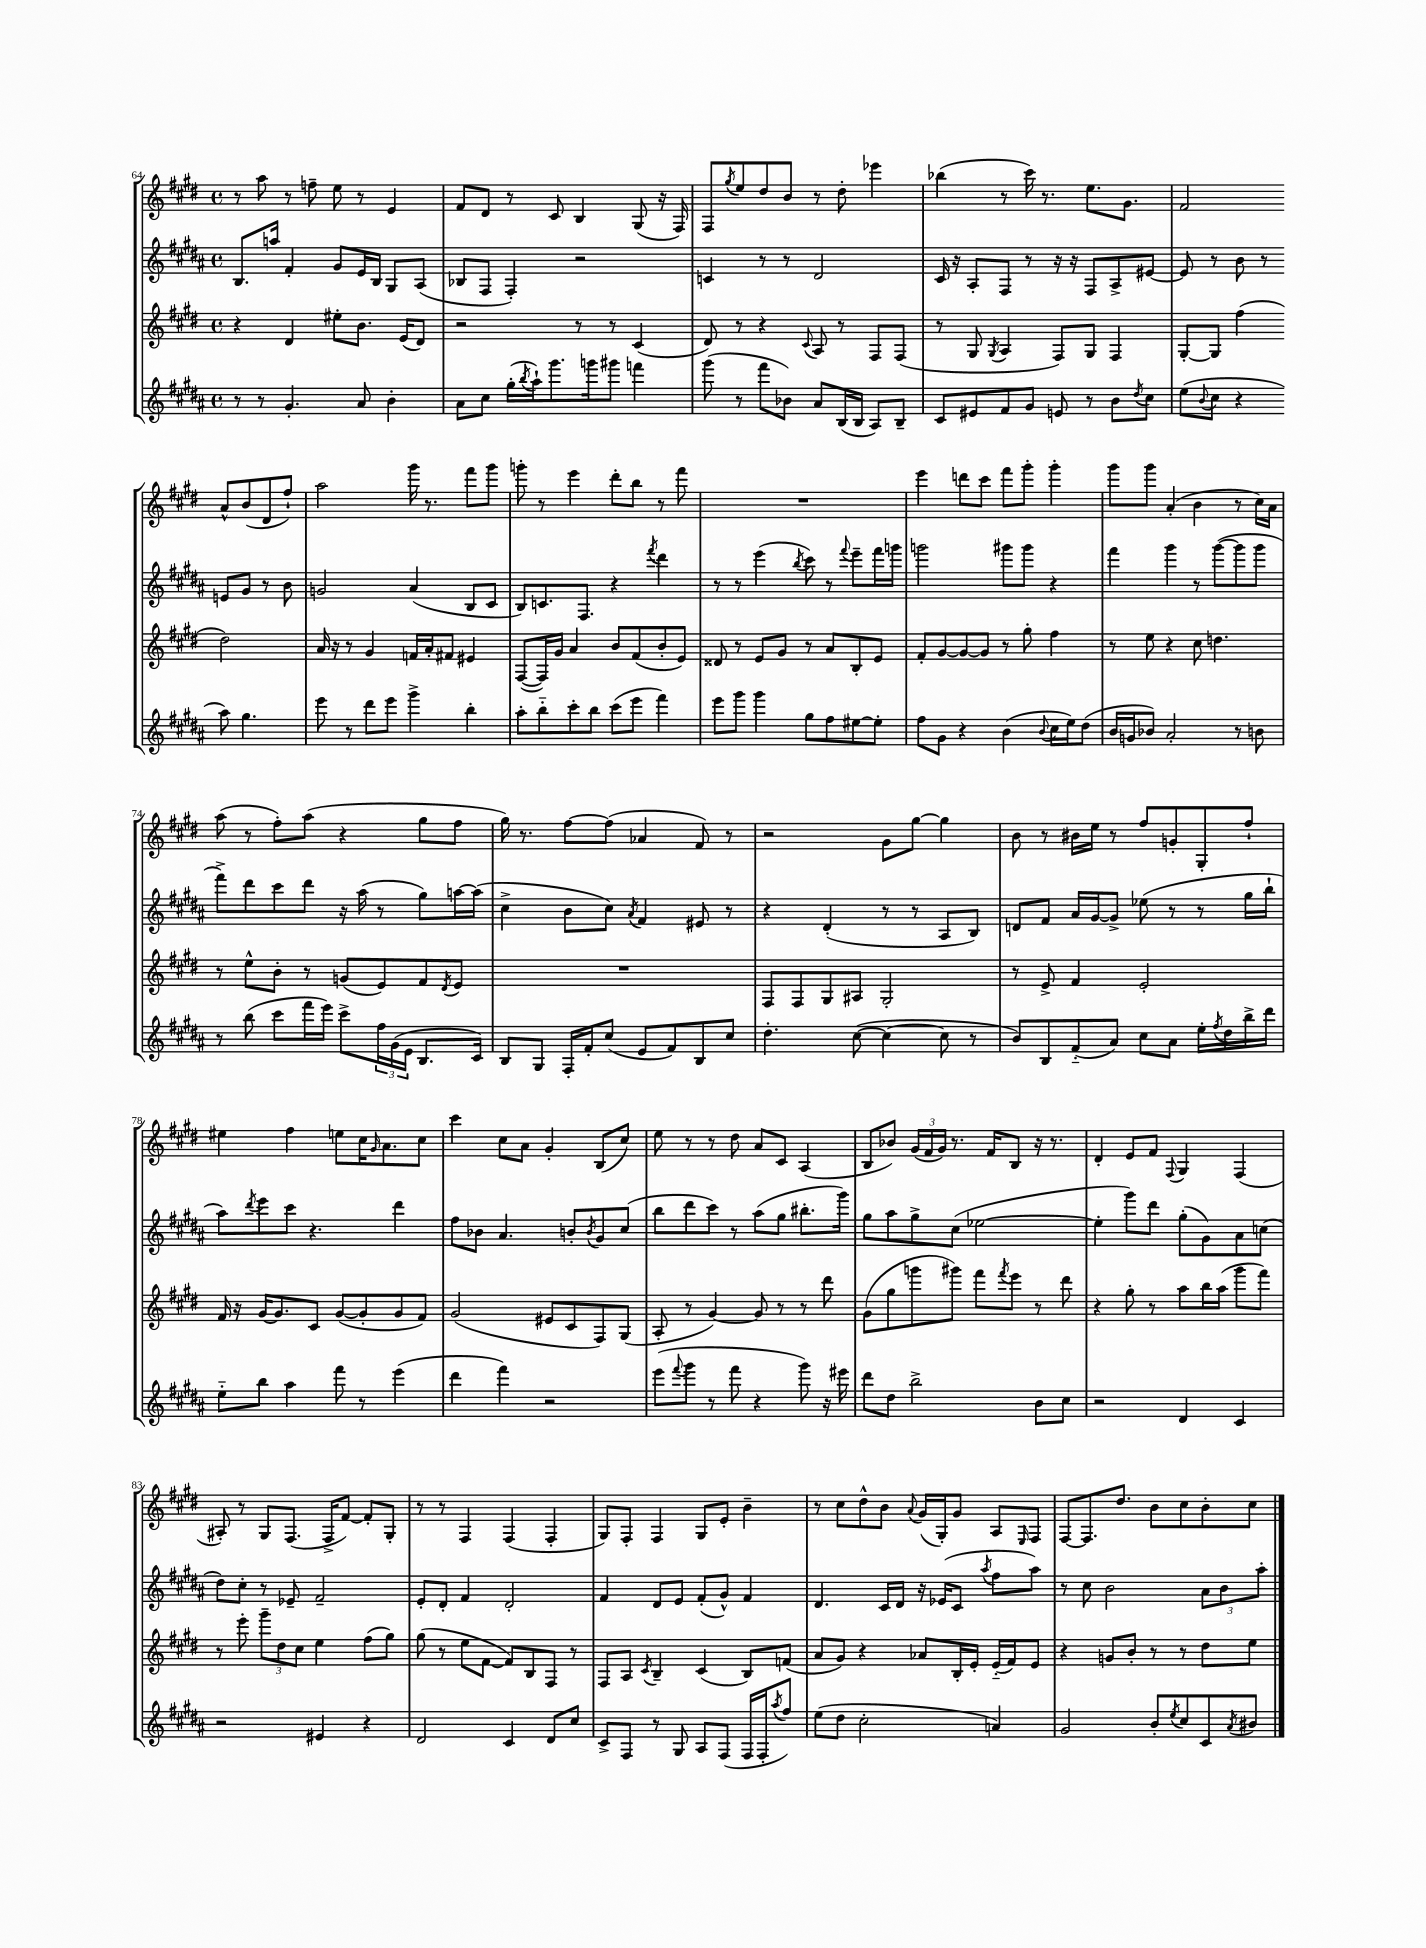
<<
\new StaffGroup <<
\new Staff = "s0" {
    \clef treble \key e \major \defaultTimeSignature \time 4/4
    r8 a''8 r8 f''8-- e''8 r8 e'4 |
    fis'8 dis'8 r8 cis'8 b4 gis8( r16 fis16) |
    fis8 \acciaccatura { gis''8 } e''8 dis''8 b'8 r8 dis''8-. ees'''4 |
    bes''4( r8 cis'''16) r8. e''8. gis'8. |
    fis'2 a'8-^ b'8( dis'8 fis''8-!) |
    a''2 gis'''16 r8. fis'''8 gis'''8 |
    g'''8-. r8 e'''4 dis'''8-. b''8 r8 fis'''8 |
    R1 |
    e'''4 d'''8 cis'''8 fis'''8 gis'''8-. gis'''4-. |
    gis'''8 gis'''8 a'4-.( b'4 r8 cis''16) a'16 |
    a''8( r8 fis''8-.) a''8( r4 gis''8 fis''8 |
    gis''16) r8. fis''8~ fis''8( aes'4 fis'8) r8 |
    r2 gis'8 gis''8~ gis''4 |
    b'8 r8 bis'16 e''16 r8 fis''8 g'8-. gis8-. fis''8-! |
    eis''4 fis''4 e''8 cis''16 \grace { gis'16 } a'8. cis''8 |
    cis'''4 cis''8 a'8 gis'4-. b8( cis''8) |
    e''8 r8 r8 dis''8 a'8 cis'8 a4( |
    b8 bes'8) \tuplet 3/2 { gis'16( fis'16 gis'16) } r8. fis'16 b8 r16 r8. |
    dis'4-. e'8 fis'8 \appoggiatura { fis8 } gis4 fis4( |
    ais8-.) r8 gis8 fis8.( fis16-> fis'8~) fis'8-. gis8-. |
    r8 r8 fis4 fis4( fis4-. |
    gis8) fis8-. fis4 gis8 e'8-. b'4-- |
    r8 cis''8 dis''8-^ b'8 \appoggiatura { a'8 } gis'16( gis16-.) gis'8 a8 \grace { e16 } fis8 |
    fis8~ fis8. dis''8. b'8 cis''8 b'8-. cis''8 \bar "|." |
}
\new Staff = "s1" {
    \clef treble \key b \major \defaultTimeSignature \time 4/4
    b8. a''16 fis'4-. gis'8 e'16 b16 gis8 ais8( |
    bes8 fis8 fis4-.) r2 |
    c'4 r8 r8 dis'2 |
    cis'16 r16 ais8-. fis8 r8 r16 r16 fis8 ais8-> eis'8~ |
    eis'8 r8 b'8 r8 e'8 gis'8 r8 b'8 |
    g'2 ais'4( b8 cis'8 |
    b8) c'8. fis8. r4 \acciaccatura { fis'''8 } dis'''4 |
    r8 r8 e'''4( \acciaccatura { b''8 } cis'''8) r8 \appoggiatura { fis'''8 } e'''8-- fis'''16 g'''16 |
    g'''2 gis'''8 gis'''8 r4 |
    fis'''4 gis'''4 r8 gis'''8~( gis'''8 gis'''8 |
    fis'''8->) dis'''8 cis'''8 dis'''8 r16 ais''16( r8 gis''8) a''16~ a''16( |
    cis''4-> b'8 cis''8) \acciaccatura { ais'8 } fis'4 eis'8 r8 |
    r4 dis'4-.( r8 r8 ais8 b8) |
    d'8 fis'8 ais'16 gis'16~ gis'8-> ees''8( r8 r8 gis''16 b''16-! |
    ais''8) \acciaccatura { dis'''8 } e'''8 cis'''8 r4. dis'''4 |
    fis''8 bes'8 ais'4. b'8-. \acciaccatura { b'8 } gis'8 cis''8( |
    b''8 dis'''8 cis'''8) r8 ais''8( gis''8 bis''8.-. gis'''16) |
    gis''8 ais''8 gis''8-> cis''8( ees''2~ |
    ees''4-. gis'''8) dis'''8 gis''8-.( gis'8) ais'8 c''8( |
    dis''8) cis''8-. r8 ees'8-- fis'2-- |
    e'8-. dis'8-. fis'4 dis'2-. |
    fis'4 dis'8 e'8 fis'8-.( gis'8-^) fis'4 |
    dis'4. cis'16 dis'16 r16 ees'16( cis'8 \acciaccatura { ais''8 } fis''8 ais''8) |
    r8 cis''8 b'2 \tuplet 3/2 { ais'8 b'8 ais''8-. } \bar "|." |
}
\new Staff = "s2" {
    \clef treble \key e \major \defaultTimeSignature \time 4/4
    r4 dis'4 eis''8-. b'8. e'16( dis'8) |
    r2 r8 r8 cis'4( |
    dis'8) r8 r4 \appoggiatura { cis'8 } a8 r8 fis8 fis8( |
    r8 gis8 \acciaccatura { gis8 } a4 fis8) gis8 fis4 |
    gis8~-. gis8 fis''4( dis''2) |
    a'16 r16 r8 gis'4 f'16 a'16-. fis'8 eis'4 |
    fis8~( fis16) gis'16 a'4 b'8 fis'8( b'8-. e'8) |
    disis'8 r8 e'8 gis'8 r8 a'8 b8-. e'8 |
    fis'8-. gis'8~ gis'8~ gis'8 r8 gis''8-. fis''4 |
    r8 e''8 r4 cis''8 d''4. |
    r8 e''8-^ b'8-. r8 g'8( e'8) fis'8 \acciaccatura { dis'8 } e'8 |
    R1 |
    fis8 fis8 gis8 ais8 gis2-. |
    r8 e'8-> fis'4 e'2-. |
    fis'16 r16 gis'16~ gis'8. cis'8 gis'8~( gis'8-. gis'8 fis'8) |
    gis'2( eis'8 cis'8 fis8) gis8( |
    a8-. r8 gis'4~) gis'8 r8 r8 dis'''8 |
    gis'8( gis''8 g'''8 gis'''8) fis'''8 \acciaccatura { fis'''8 } e'''8 r8 dis'''8 |
    r4 gis''8-. r8 a''8 b''16 a''16( gis'''8 fis'''8) |
    r8 e'''8-. \tuplet 3/2 { gis'''8-- dis''8 cis''8 } e''4 fis''8( gis''8) |
    gis''8( r8 e''8 fis'8~ fis'8) b8 fis8 r8 |
    fis8 a8 \acciaccatura { cis'8 } b4-- cis'4( b8) f'8( |
    a'8 gis'8) r4 aes'8 b16-. e'16-. e'16-_( fis'16) e'8 |
    r4 g'8 b'8-. r8 r8 dis''8 e''8 \bar "|." |
}
\new Staff = "s3" {
    \clef treble \key b \major \defaultTimeSignature \time 4/4
    r8 r8 gis'4.-. ais'8 b'4-. |
    ais'8 cis''8 gis''16-.( \acciaccatura { b''8 } ais''16-!) gis'''8. g'''16 gis'''8 f'''4 |
    gis'''8( r8 fis'''8 bes'8) ais'8 b16( b16 ais8) b8-- |
    cis'8 eis'8 fis'8 gis'8 e'8 r8 b'8 \acciaccatura { dis''8 } cis''8 |
    e''8( \appoggiatura { b'8 } cis''8 r4 ais''8) gis''4. |
    e'''8 r8 dis'''8 e'''8 gis'''4-> b''4-. |
    ais''8-. b''8-_ cis'''8-. b''8 cis'''8( e'''8 fis'''4) |
    e'''8 gis'''8 gis'''4 gis''8 fis''8 eis''8~ eis''8-. |
    fis''8 gis'8 r4 b'4( \appoggiatura { b'8 } cis''16 e''16) dis''8( |
    b'16 g'16 bes'8) ais'2-. r8 b'8 |
    r8 b''8( cis'''8 fis'''16 e'''16) cis'''8-> \tuplet 3/2 { fis''16 gis'16( e'16 } b8. cis'16) |
    b8 gis8 fis16-. fis'16-. cis''8( e'8 fis'8) b8 cis''8 |
    dis''4.-. cis''8~( cis''4~ cis''8 r8 |
    b'8) b8 fis'8-_( ais'8) cis''8 ais'8 e''16-. \acciaccatura { fis''8 } dis''16 b''16-> dis'''16 |
    e''8-_ b''8 ais''4 fis'''8 r8 e'''4( |
    dis'''4 fis'''4) r2 |
    e'''8( \appoggiatura { fis'''8 } gis'''8 r8 fis'''8 r4 gis'''8) r16 eis'''16 |
    dis'''8 dis''8 b''2-> b'8 cis''8 |
    r2 dis'4 cis'4 |
    r2 eis'4 r4 |
    dis'2 cis'4 dis'8 cis''8 |
    cis'8-> fis8 r8 gis8 ais8 fis8( fis16 fis16-. \acciaccatura { ais''8 } fis''8) |
    e''8( dis''8 cis''2-. a'4) |
    gis'2 b'8-. \acciaccatura { e''8 } cis''8 cis'8 \acciaccatura { ais'8 } bis'8 \bar "|." |
}
>>
>>
\layout { \context { \Score currentBarNumber = #64 } }
